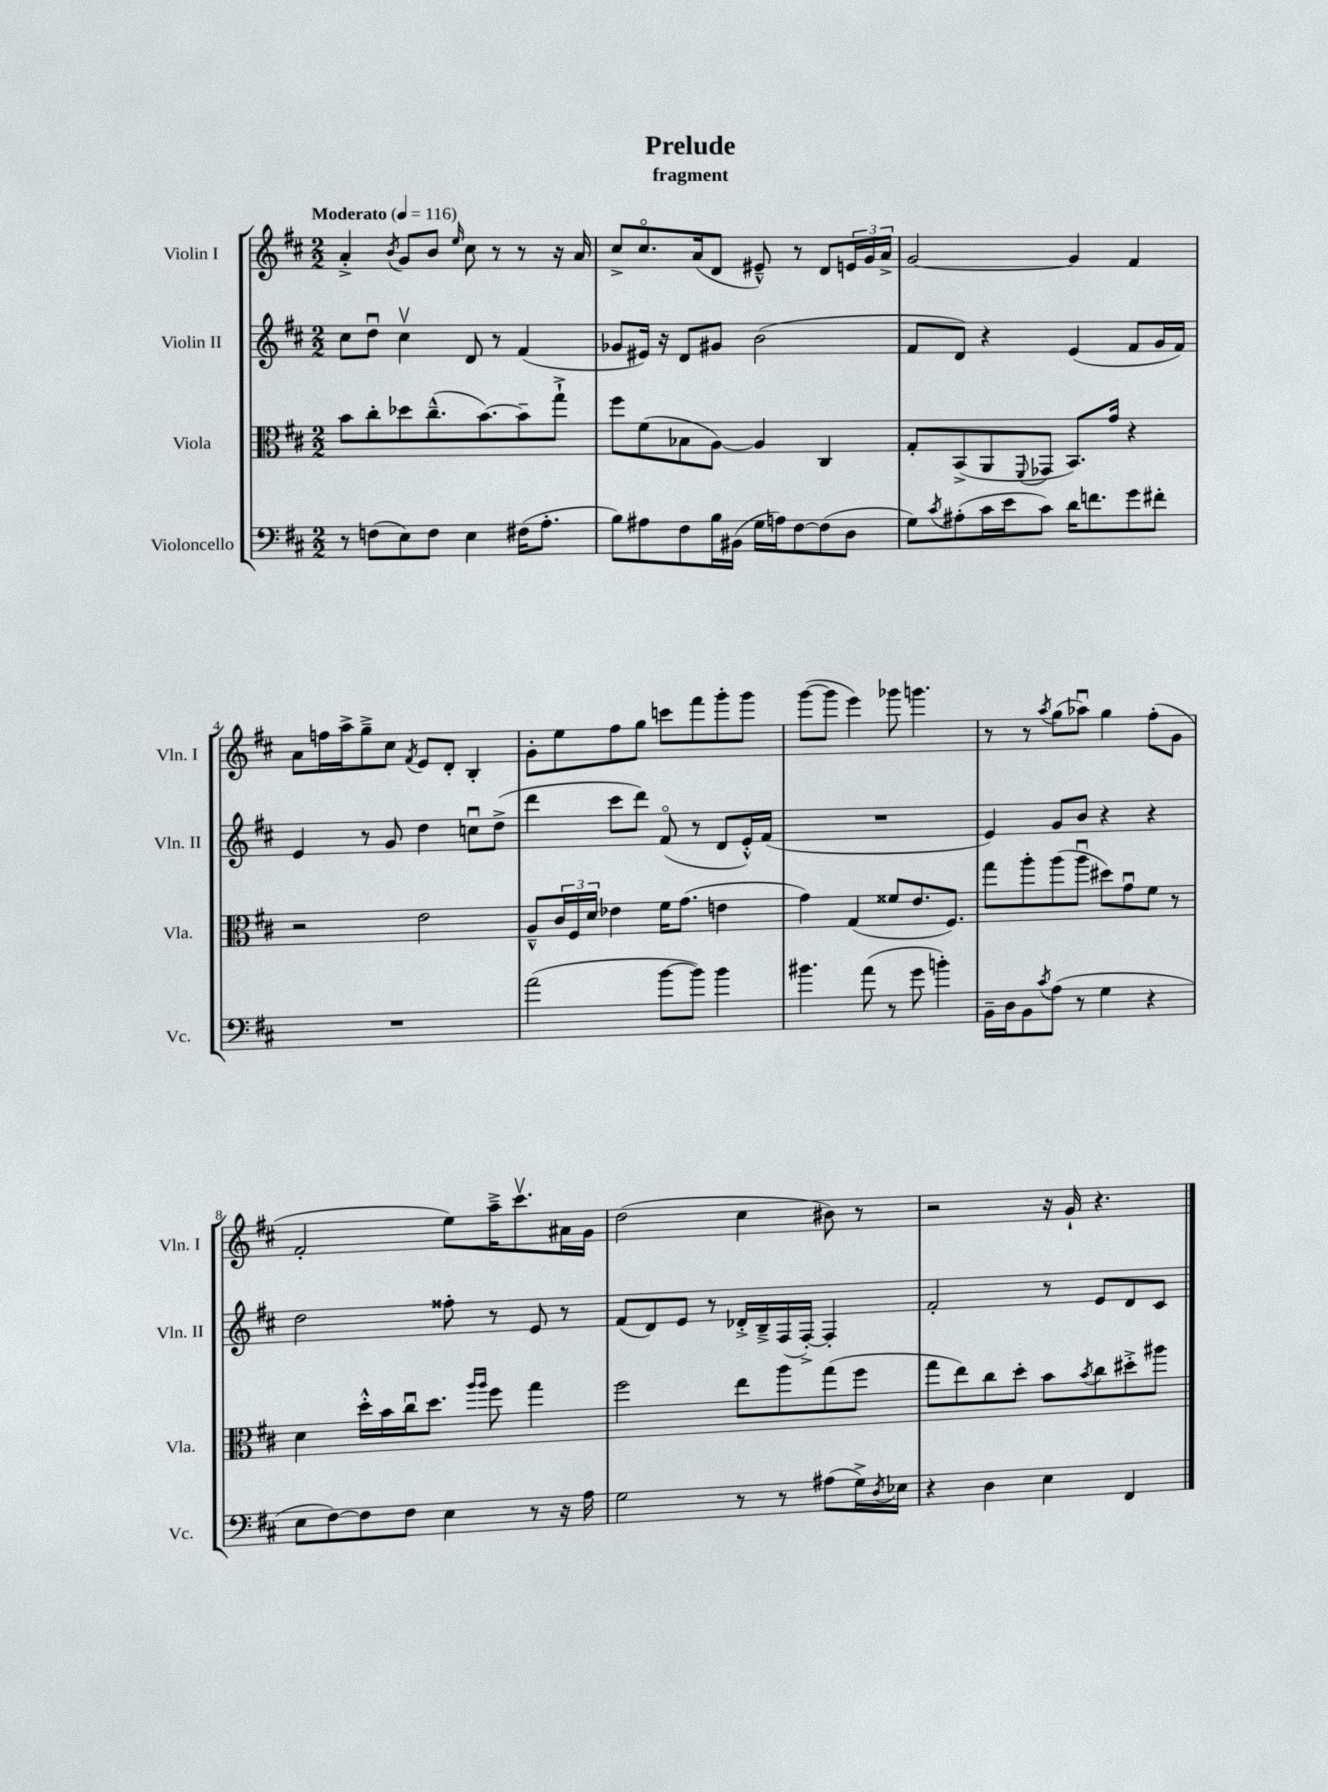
\header { title = "Prelude" subtitle = "fragment" }
<<
\new StaffGroup <<
\new Staff = "s0" \with { instrumentName = "Violin I" shortInstrumentName = "Vln. I" } {
    \clef treble \key d \major \numericTimeSignature \time 2/2 \tempo "Moderato" 4 = 116
    a'4-.-> \acciaccatura { b'8 } g'8 b'8 \grace { e''16 } cis''8 r8 r8 r16 a'16 |
    cis''8-> cis''8.\flageolet a'16( d'8 eis'8---^) r8 d'8 \tuplet 3/2 { e'16 g'16 a'16-> } |
    g'2~ g'4 fis'4 |
    a'8 f''16 a''16-> g''8---> cis''8 \acciaccatura { fis'8 } e'8 d'8-. b4-. |
    g'8-. e''8 fis''8 g''8 c'''8 fis'''8 g'''8-. g'''8 |
    g'''8~( g'''8 e'''4) ges'''8 g'''4. |
    r8 r8 \acciaccatura { a''8 } g''8( aes''8\downbow) g''4 fis''8-.( g'8 |
    fis'2-. e''8) a''16---> cis'''8.\upbow ais'16 g'16 |
    d''2( cis''4 bis'8) r8 |
    r2 r16 g'16-! r4. \bar "|." |
}
\new Staff = "s1" \with { instrumentName = "Violin II" shortInstrumentName = "Vln. II" } {
    \clef treble \key d \major \numericTimeSignature \time 2/2
    cis''8 d''8\downbow cis''4\upbow d'8 r8 fis'4( |
    ges'8 eis'16) r16 d'8 gis'8 b'2( |
    fis'8 d'8) r4 e'4( fis'8 g'16 fis'16) |
    e'4 r8 g'8 d''4 c''8\downbow d''8->( |
    d'''4 cis'''8 d'''8) fis'8\flageolet( r8 d'8 e'16-.-^) fis'16( |
    R1 |
    e'4) g'8 b'8 r4 r4 |
    d''2 fisis''8-. r8 e'8 r8 |
    fis'8( d'8) e'8 r8 des'16-.-> b16---> fis16( fis16~-.->) fis4-. |
    fis'2-. r8 e'8 d'8 cis'8 \bar "|." |
}
\new Staff = "s2" \with { instrumentName = "Viola" shortInstrumentName = "Vla." } {
    \clef alto \key d \major \numericTimeSignature \time 2/2
    b'8 cis''8-. des''8 cis''8.---^( b'8.~) b'8-- g''8-!-> |
    fis''8 fis'8( bes8 a8~) a4 cis4 |
    g8-. b,8->( a,8 \appoggiatura { fis,8 } ges,8 b,8.) g'16 r4 |
    r2 e'2 |
    a8---^ \tuplet 3/2 { cis'16 fis16 d'16 } ees'4 fis'16 g'8.( e'4 |
    g'4) g4( fisis'8 e'8. fis8.) |
    g''8 a''8-. a''8( a''8\downbow dis''8) g'8\downbow fis'8 r8 |
    d'4 d''16-.-^ b'16 cis''16\downbow d''8. \grace { a''16 a''16 } fis''8 g''4 |
    fis''2 e''8 a''8 g''8( fis''8 |
    g''8 e''8) cis''8 d''8-. b'8 \acciaccatura { b'8 } cis''8 dis''8-.-> ais''8 \bar "|." |
}
\new Staff = "s3" \with { instrumentName = "Violoncello" shortInstrumentName = "Vc." } {
    \clef bass \key d \major \numericTimeSignature \time 2/2
    r8 f8( e8) f8 e4 fis16( a8.-. |
    b8) ais8 fis8 b16 bis,16( g16 a16) fis8~ fis8( d8 |
    g8) \acciaccatura { cis'8 } ais8-.( cis'16 e'16 cis'8) d'16 f'8. g'8 fis'8-. |
    R1 |
    a'2( b'8~ b'8) b'4 |
    bis'4. a'8( r8 g'8 b'4-.) |
    b,16-- d16 b,8 \acciaccatura { cis'8 } a8( r8 g4 r4 |
    e8 fis8~) fis8 fis8 e4 r8 r16 a16 |
    g2 r8 r8 ais8( g16->) \acciaccatura { d8 } ees16 |
    r4 d4 e4 fis,4 \bar "|." |
}
>>
>>
